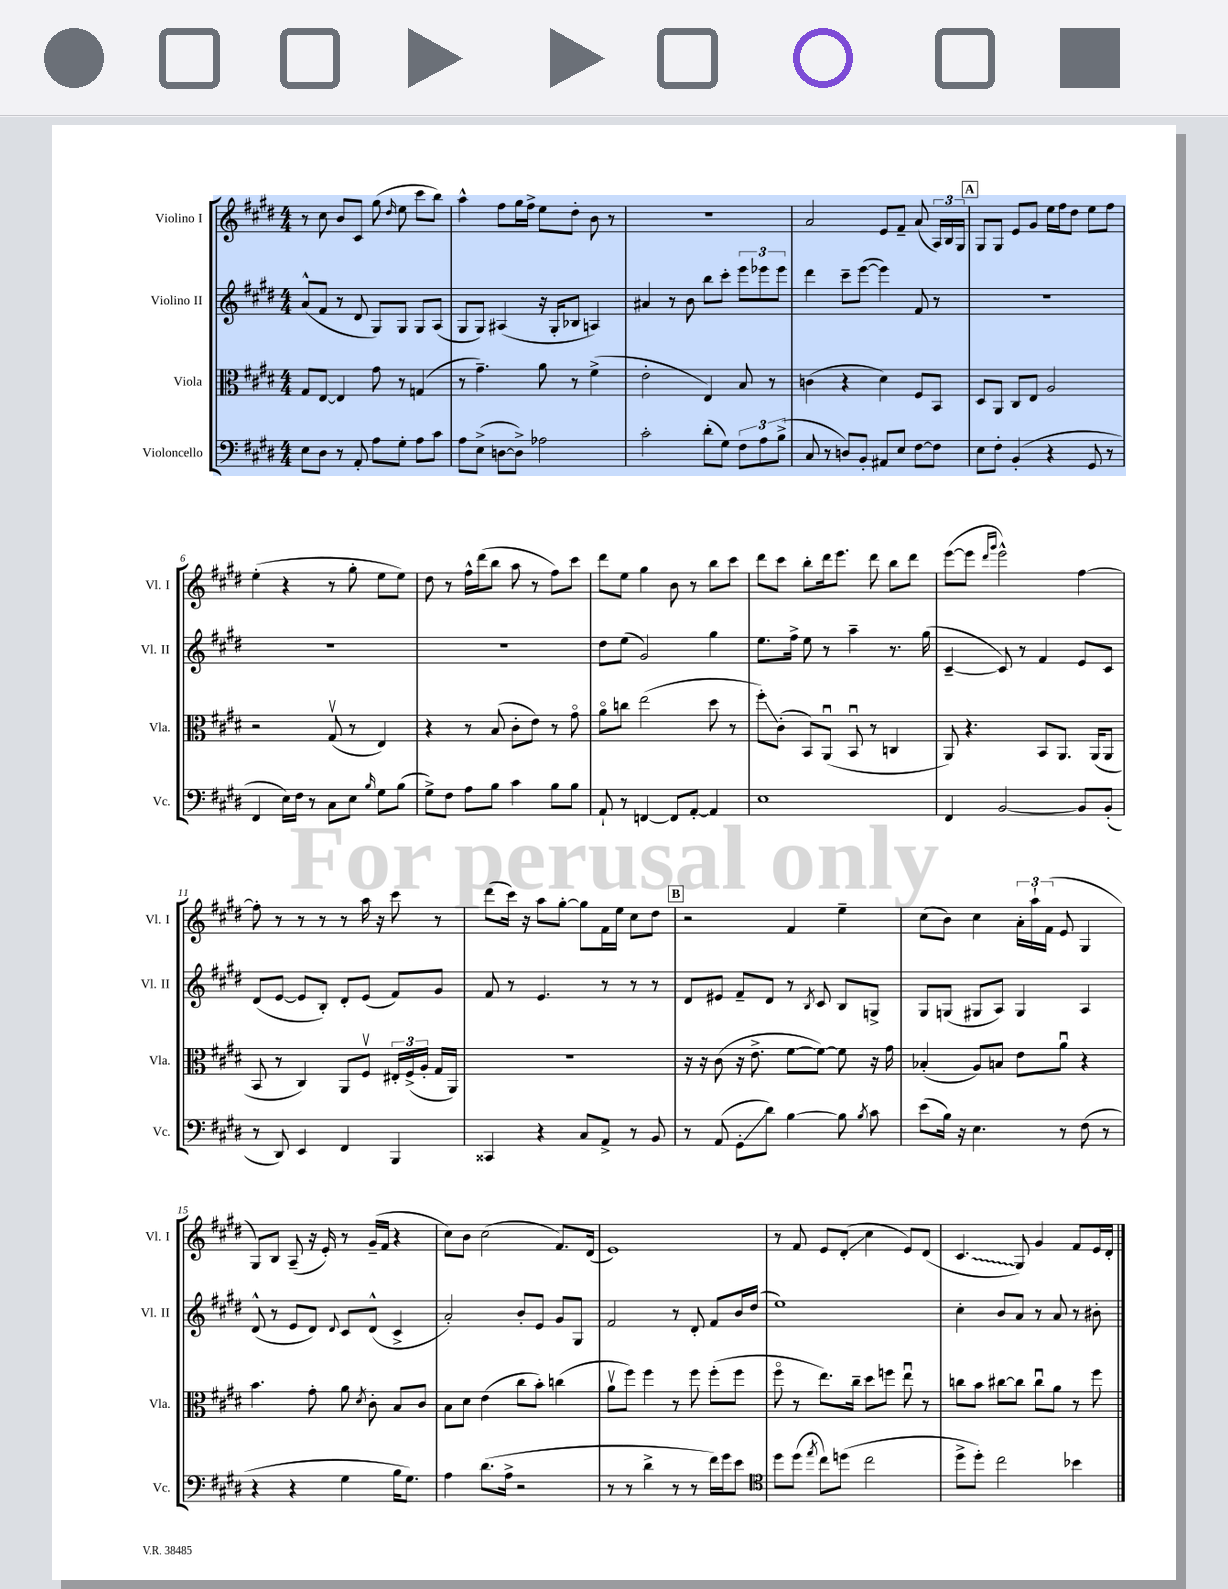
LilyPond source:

<<
\new StaffGroup <<
\new Staff = "s0" \with { instrumentName = "Violino I" shortInstrumentName = "Vl. I" } {
    \clef treble \key e \major \numericTimeSignature \time 4/4
    \autoBeamOff r8 cis''8 b'8[ cis'8] gis''8( \grace { dis''16 } e''8 cis'''8[ b''8]) |
    a''4-^ fis''8[ gis''16 fis''16]-> e''8[ dis''8]-. b'8 r8 |
    R1 |
    a'2 e'8[ fis'8]-- a'8( \tuplet 3/2 { a16[) b16 gis16] } |
    \mark \markup { \box "A" } gis8[ gis8] e'8[ gis'8] e''16[ fis''16 dis''8] e''8[ fis''8] |
    e''4-.( r4 r8 gis''8-. e''8[ e''8]) |
    dis''8 r8 fis''16[-^ dis'''16( b''8] a''8 r8 fis''8[) cis'''8] |
    dis'''8[ e''8] gis''4 b'8 r8 b''8[ cis'''8] |
    dis'''8[ cis'''8] b''8[-. dis'''16 e'''8.] dis'''8 b''8[ dis'''8] |
    e'''8[~( e'''8] \grace { dis'''16[ gis'''16] } e'''2-^) fis''4~ |
    fis''8-. r8 r8 r8 r8 a''16 r16 cis'''8 r8 |
    dis'''8[( cis'''16]) r16 a''8[ gis''8]~-. gis''8[ fis'16 e''16] cis''8[ dis''8] |
    \mark \markup { \box "B" } r2 fis'4 e''4-- |
    cis''8[( b'8]) cis''4 \tuplet 3/2 { a'16[-. a''16-! fis'16]( } e'8 gis4 |
    gis8[) b8] a8--( r16 e'16-.) r8 gis'16[--( fis'16] r4 |
    cis''8[) b'8] cis''2( fis'8.[) dis'16]( |
    e'1) |
    r8 fis'8 e'8[ dis'8]-.\glissando( cis''4 e'8[) dis'8]( |
    \once \override Glissando.style = #'zigzag cis'4.\glissando gis8) gis'4 fis'8[ e'16 dis'16]-. \bar "|." |
}
\new Staff = "s1" \with { instrumentName = "Violino II" shortInstrumentName = "Vl. II" } {
    \clef treble \key e \major \numericTimeSignature \time 4/4
    \autoBeamOff a'8[-^( fis'8] r8 dis'8 gis8[) gis8] gis8[ a8]( |
    gis8[ gis8]) ais4( r16 gis16[-. bes8] a4) |
    ais'4 r8 b'8 b''8[ cis'''8]-. \tuplet 3/2 { e'''8[ ees'''8 ees'''8] } |
    dis'''4 cis'''8[-- e'''8]~( e'''4) fis'8 r8 |
    \mark \markup { \box "A" } R1 |
    R1 |
    R1 |
    dis''8[ e''8]( gis'2) gis''4 |
    e''8.[ fis''16]-> e''8 r8 a''4-- r8. gis''16( |
    cis'4~-- cis'8) r8 fis'4 e'8[ cis'8] |
    dis'8[( e'8]~ e'8[ b8]-.) dis'8[-. e'8]( fis'8[) gis'8] |
    fis'8 r8 e'4. r8 r8 r8 |
    \mark \markup { \box "B" } dis'8[ eis'8] fis'8[-- dis'8] r8 \acciaccatura { b8 } cis'8 b8[ g8]-> |
    gis8[ g8]( gis8[ a8]) gis4 a4 |
    dis'8-^( r8 e'8[ dis'8]) \appoggiatura { dis'8 } cis'8[ dis'8]-^( cis'4-> |
    a'2-.) b'8[-. e'8] gis'8[ gis8] |
    fis'2 r8 dis'8-. fis'8[ b'16 dis''16]( |
    e''1) |
    cis''4-. b'8[ a'8] r8 a'8 r8 bis'8-. \bar "|." |
}
\new Staff = "s2" \with { instrumentName = "Viola" shortInstrumentName = "Vla." } {
    \clef alto \key e \major \numericTimeSignature \time 4/4
    \autoBeamOff gis8[ e8]~ e4 gis'8 r8 g4( |
    r8 gis'4.--) a'8 r8 fis'4->( |
    e'2-. e4) b8 r8 |
    c'4( r4 dis'4) fis8[ b,8] |
    \mark \markup { \box "A" } dis8[ a,8] cis8[ e8] a2 |
    r2 gis8\upbow( r8 e4) |
    r4 r8 b8( cis'8[-. e'8]) r8 gis'8\flageolet |
    a'8[\flageolet c''8] e''2( dis''8 r8 |
    fis''8[-.\glissando) cis'8]-.( b,8[) a,8]\downbow( b,8\downbow r8 c4 |
    a,8) r4. b,8[ a,8.] a,16[( a,8] |
    b,8 r8 cis4) a,8[ fis8]\upbow \tuplet 3/2 { eis16[-. fis16->( a16]-. } gis16[ a,16]) |
    R1 |
    \mark \markup { \box "B" } r16 r16 cis'8( r16 e'8.-> fis'8[~ fis'8]~) fis'8 r16 gis'16 |
    bes4-.( a8[) b8] e'8[ a'8]\downbow r4 |
    b'4. gis'8-. a'8 \acciaccatura { dis'8 } cis'8-. b8[ cis'8] |
    b8[ dis'8] e'4( cis''8[ b'8]-.) c''4( |
    a'8[\upbow fis''8]) fis''4 r8 fis''8 fis''8[-.( fis''8] |
    fis''8\flageolet r8 e''8.[) cis''16]-- dis''8[ f''8] e''8\downbow r8 |
    c''8[ b'8] cis''8[~ cis''8] cis''8[\downbow a'8] r8 fis''8 \bar "|." |
}
\new Staff = "s3" \with { instrumentName = "Violoncello" shortInstrumentName = "Vc." } {
    \clef bass \key e \major \numericTimeSignature \time 4/4
    \autoBeamOff e8[ dis8] r8 a,8-. a8[ gis8]-. a8[ cis'8] |
    a8[ e8]->( d8[~ d8]->) aes2 |
    cis'2-. dis'8[-.( gis8]) \tuplet 3/2 { fis8[ a8 b8]->( } |
    cis8 r8 d8[) b,8]-. ais,8[ e8] fis8[~ fis8] |
    \mark \markup { \box "A" } e8[ fis8]-. b,4-.( r4 gis,8 r8 |
    fis,4 e16[) fis16] r8 cis8[ e8] \grace { b16 } gis8[ b8]( |
    gis8[->) fis8] a8[ b8] cis'4 b8[ b8] |
    a,8-! r8 f,4~ f,8[ a,8]~-. a,4 |
    e1 |
    fis,4 b,2~ b,8[ b,8]-.( |
    r8 dis,8) e,4 fis,4 b,,4 |
    cisis,4 r4 cis8[ a,8]-> r8 b,8 |
    \mark \markup { \box "B" } r8 a,8( gis,8[-.\glissando dis'8]) b4~ b8 \acciaccatura { b8 } cis'8 |
    e'8[( b16]) r16 e4. r8 fis8( r8 |
    r4 r4 gis4 b16[ gis8.]) |
    a4 dis'8.[( a16]-> r2 |
    r8 r8 dis'4-> r8 r8 fis'16[) gis'16 e'8] |
    \clef tenor dis''8[ dis''8]( \acciaccatura { e''8 } cis''8[) d''8]( cis''2 |
    dis''8[-> dis''8]-.) cis''2 bes'4 \bar "|." |
}
>>
>>
